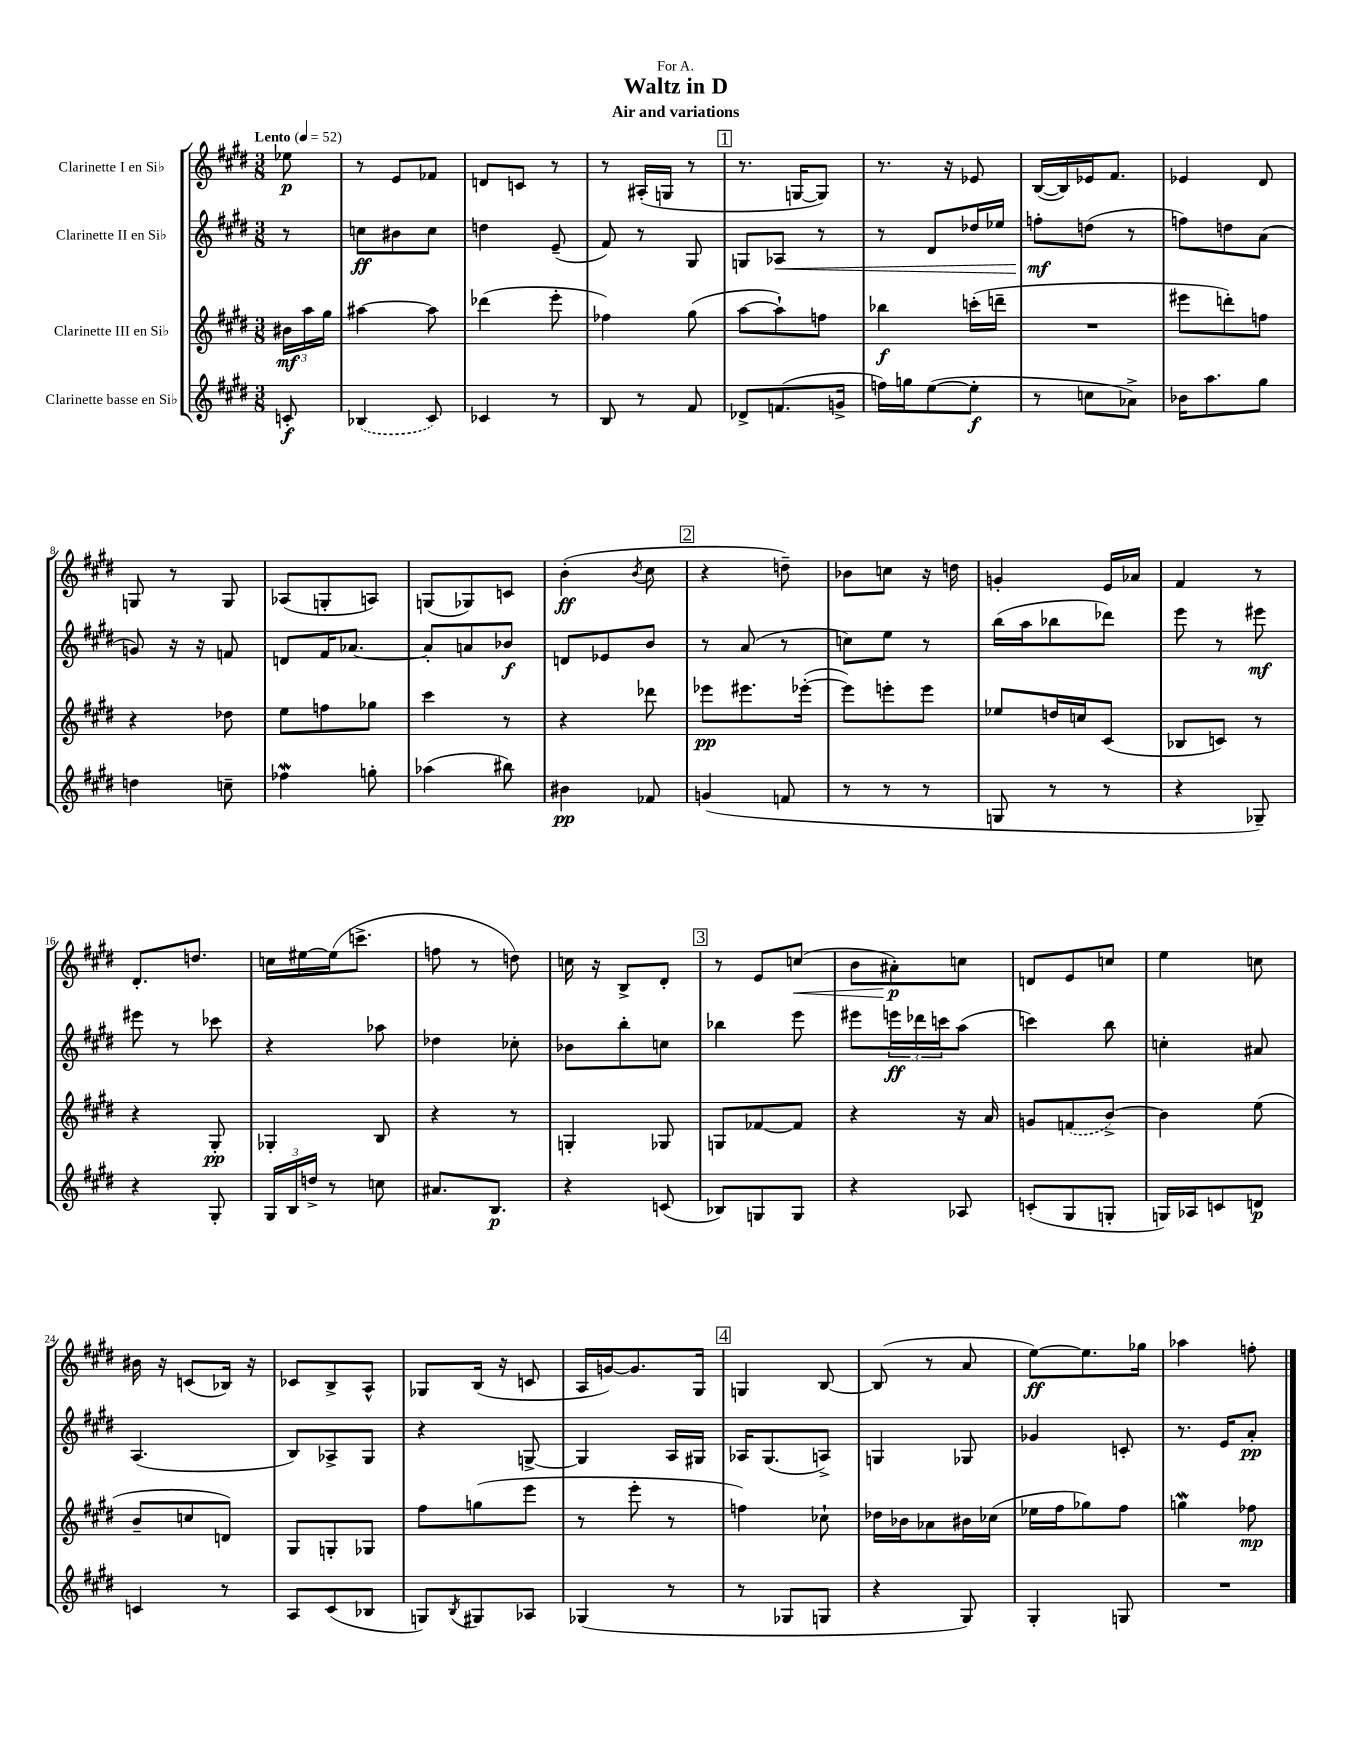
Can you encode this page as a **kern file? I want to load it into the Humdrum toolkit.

**kern	**kern	**kern	**kern
*staff4	*staff3	*staff2	*staff1
*clefG2	*clefG2	*clefG2	*clefG2
*k[f#c#g#d#]	*k[f#c#g#d#]	*k[f#c#g#d#]	*k[f#c#g#d#]
*M3/8	*M3/8	*M3/8	*M3/8
*MM52	*MM52	*MM52	*MM52
8c'/	24b#\LL	8r	8ee-\
.	24aa\	.	.
.	24gg#\JJ	.	.
=	=	=	=
(4B-/	[4aa#\	8cc\L	8r
.	.	8b#\	8e/L
8c#/)	8aa#\]	8cc\J	8f-/J
=	=	=	=
4c-/	(4ddd-\	4dd\	8d/L
.	.	.	8c/J
8r	8eee'\	(8e~/	8r
=	=	=	=
8B/	4ff-\)	8f#/)	8r
8r	.	8r	(16A#'/LL
.	.	.	16G/JJ
8f#/	(8gg#\	8G#/	8r
=	=	=	=
8d-^/L	[8aa\L	8G/L	8.r
(8.f/	8aa`\])	8A-/J	.
.	.	.	[16G/LK
.	8ff\J	8r	8G/]J)
16g^/Jk	.	.	.
=	=	=	=
16ff\LL)	4bb-\	8r	8.r
16gg\J	.	.	.
([8ee\	.	8d#/L	.
.	.	.	16r
8ee'\]J	(16ccc'\LL	16dd-/L	8e-/
.	16ddd~\JJ	16ee-/JJ	.
=	=	=	=
8r	4.r	8ff'\L	([16B/LL
.	.	.	16B/])
8cc\L	.	(8dd\J	16e-/J
.	.	.	8.f#/J
8a-^\J)	.	8r	.
=	=	=	=
16b-\LK	8eee#\L	8ff\L)	4e-/
8.aa\	.	.	.
.	8ddd'\)	8dd\	.
8gg#\J	8ff\J	(8a\J	8d#/
=	=	=	=
4dd\	4r	8g/)	8G/
.	.	16r	8r
.	.	16r	.
8cc~\	8dd-\	8f/	8G/
=	=	=	=
4ff-\	8ee\L	8d/L	(8A-/L
.	8ff\	16f#/K	8G'/
.	.	[8.a-/J	.
8gg'\	8gg-\J	.	8A/J)
=	=	=	=
(4aa-\	4ccc#\	8a-'/]L	(8G/L
.	.	8a/	8G-/)
8bb#\)	8r	8b-/J	8c/J
=	=	=	=
4b#\	4r	8d/L	(4b'\
.	.	8e-/	.
.	.	.	8qb/
8f-/	8ddd-\	8b/J	8cc#\
=	=	=	=
(4g/	8eee-\L	8r	4r
.	8.eee#\	(8a/	.
8f/	.	8r	8dd~\)
.	([16eee-'\Jk	.	.
=	=	=	=
8r	8eee-\]L)	8cc\L)	8b-\L
8r	8eee'\	8ee\J	8cc\J
8r	8eee\J	8r	16r
.	.	.	16dd\
=	=	=	=
8G/	8ee-/L	(16bb\LL	4g'/
.	.	16aa\J	.
8r	16dd/L	8bb-\	.
.	16cc/J	.	.
8r	(8c#/J	8ddd-\J)	16e/LL
.	.	.	16a-/JJ
=	=	=	=
4r	8B-/L	8eee\	4f#/
.	8c/J)	8r	.
8G-~/)	8r	8eee#\	8r
=	=	=	=
4r	4r	8eee#\	8.d#'/L
.	.	8r	.
.	.	.	8.dd/J
8G#'/	8G#'/	8ccc-\	.
=	=	=	=
24G#/LL	4G-'/	4r	16cc\LL
24B/	.	.	.
.	.	.	[16ee#\
24dd^/JJ	.	.	.
8r	.	.	(16ee#\]J
.	.	.	8.ccc^\J
8cc\	8B/	8aa-\	.
=	=	=	=
8.a#/L	4r	4dd-\	8ff\
.	.	.	8r
8.B/J	.	.	.
.	8r	8cc-'\	8dd\)
=	=	=	=
4r	4G'/	8b-\L	16cc\
.	.	.	16r
.	.	8bb'\	8B^/L
(8c/	8G-/	8cc\J	8d#'/J
=	=	=	=
8B-/L)	8G/L	4bb-\	8r
8G/	[8f-/	.	8e/L
8G/J	8f-/]J	8eee\	(8cc/J
=	=	=	=
4r	4r	8eee#\L	8b\L
.	.	24eee\L	8a#'\)
.	.	24ddd-\	.
.	.	24ccc\J	.
8A-/	16r	(8aa\J	8cc\J
.	16a/	.	.
=	=	=	=
(8c'/L	8g/L	4ccc\)	8d/L
8G#/	(8f/	.	8e/
8G'/J	[8b^/J)	8bb\	8cc/J
=	=	=	=
16G/LL)	4b\]	4cc'\	4ee\
16A-/J	.	.	.
8c/	.	.	.
8d/J	(8ee\	8a#/	8cc\
=	=	=	=
4c/	8b~/L	(4.A/	16b#\
.	.	.	16r
.	8cc/	.	(8c/L
8r	8d/J)	.	16B-/Jk)
.	.	.	16r
=	=	=	=
8A/L	8G#/L	8B/L)	8c-/L
(8c#/	8G'/	8A-^/	8B^/
8B-/J	8G-/J	8G#/J	8A^^/J
=	=	=	=
8G/L)	8ff#\L	4r	8G-/L
8qB/	.	.	.
8G#/	(8gg\	.	(16B/Jk
.	.	.	16r
8A-/J	8eee\J	[8G^/	8c/
=	=	=	=
(4G-/	8r	4G/]	16A/LL
.	.	.	[16g/J)
.	8eee'\	.	8.g/]
8r	8r	16A/LL	.
.	.	16G#/JJ	16G#/Jk
=	=	=	=
8r	4ff\)	16A-/LK	4G/
.	.	(8.G#/	.
8G-/L	.	.	.
8G/J	8cc-`\	8A^/J)	[8B/
=	=	=	=
4r	16dd-\LL	4G/	(8B/]
.	16b-\J	.	.
.	8a-\	.	8r
8G#/)	16b#\L	8G-/	8a/
.	(16cc-\JJ	.	.
=	=	=	=
4G#'/	16ee-\LL	4g-/	[8ee\L)
.	16ff#\J	.	.
.	8gg-\)	.	8.ee\]
8G/	8ff#\J	8c'/	.
.	.	.	16gg-\Jk
=	=	=	=
4.r	4gg\	8.r	4aa-\
.	.	16e/LK	.
.	8ff-\	8a'/J	8ff'\
==	==	==	==
*-	*-	*-	*-
